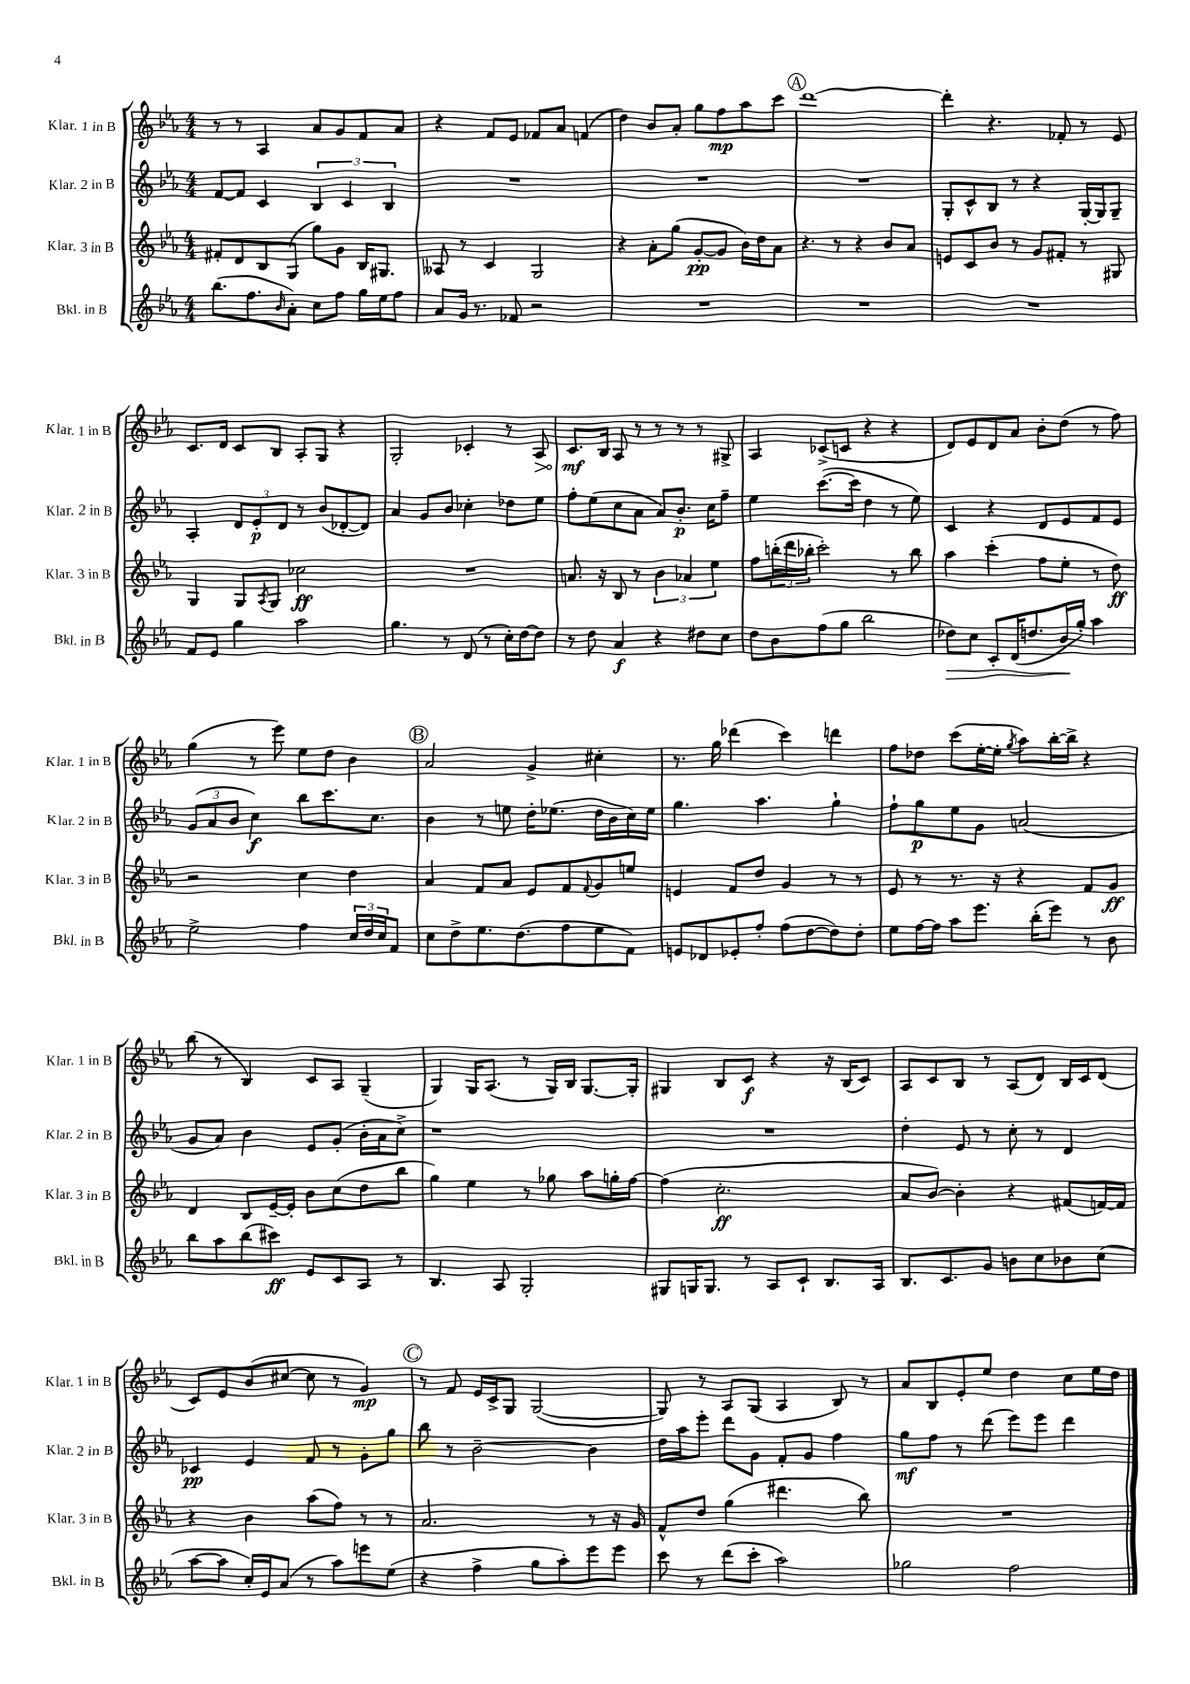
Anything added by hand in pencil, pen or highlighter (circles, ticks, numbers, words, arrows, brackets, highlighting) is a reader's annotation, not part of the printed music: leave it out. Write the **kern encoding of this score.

**kern	**dynam	**kern	**dynam	**kern	**dynam	**kern	**dynam
*part4	*part4	*part3	*part3	*part2	*part2	*part1	*part1
*staff4	*staff4	*staff3	*staff3	*staff2	*staff2	*staff1	*staff1
*I"Bkl. in B	*	*I"Klar. 3 in B	*	*I"Klar. 2 in B	*	*I"Klar. 1 in B	*
*I'Bkl. in B	*	*I'Klar. 3 in B	*	*I'Klar. 2 in B	*	*I'Klar. 1 in B	*
*clefG2	*	*clefG2	*	*clefG2	*	*clefG2	*
*k[b-e-a-]	*	*k[b-e-a-]	*	*k[b-e-a-]	*	*k[b-e-a-]	*
*M4/4	*	*M4/4	*	*M4/4	*	*M4/4	*
=1	=1	=1	=1	=1	=1	=1	=1
(8.bb-\L	.	8f#X'/L	.	[8f/L	.	8r	.
.	.	8d/	.	8f/J]	.	8r	.
8.ff\	.	.	.	.	.	.	.
.	.	8B-/	.	4c/	.	4A-/	.
16qqb-/	.	.	.	.	.	.	.
8a-'\J)	.	(8G/J	.	.	.	.	.
8cc\L	.	8gg\L)	.	6B-/	.	8a-/L	.
8ff\J	.	8g\J	.	.	.	8g/	.
.	.	.	.	6c/	.	.	.
16gg\LL	.	16B-/KL	.	.	.	8f/	.
16ee-\J	.	8.G#X/J	.	.	.	.	.
.	.	.	.	6B-/	.	.	.
8ff\J	.	.	.	.	.	8a-/J	.
=2	=2	=2	=2	=2	=2	=2	=2
8a-/L	.	8A--X/	.	1r	.	4r	.
16g/Jk	.	8r	.	.	.	.	.
8.r	.	.	.	.	.	.	.
.	.	4c/	.	.	.	8f/L	.
8f-X/	.	.	.	.	.	8e-/J	.
2r	.	2G/	.	.	.	8f-X/L	.
.	.	.	.	.	.	8a-/J	.
.	.	.	.	.	.	(4fn/	.
=3	=3	=3	=3	=3	=3	=3	=3
1r	.	4r	.	1r	.	4dd\)	.
.	.	8a-'\L	.	.	.	8b-/L	.
.	.	(8gg\J	.	.	.	8a-'/J	.
.	.	[8g'/L	pp	.	.	8gg\L	.
.	.	8g/J]	.	.	.	8ff\	mp
.	.	16b-\LL)	.	.	.	8aa-\	.
.	.	16dd\J	.	.	.	.	.
.	.	8a-\J	.	.	.	8ccc\J	.
!!LO:REH:place=s1:t=A
=4	=4	=4	=4	=4	=4	=4	=4
1r	.	4.r	.	1r	.	[1ddd	.
.	.	8r	.	.	.	.	.
.	.	4r	.	.	.	.	.
.	.	8b-/L	.	.	.	.	.
.	.	8a-/J	.	.	.	.	.
=5	=5	=5	=5	=5	=5	=5	=5
1r	.	8en/L	.	8G'/L	.	4ddd'\]	.
.	.	8c/	.	8c^^/	.	.	.
.	.	8b-/J	.	8B-/J	.	4.r	.
.	.	8r	.	8r	.	.	.
.	.	8g/L	.	4r	.	.	.
.	.	8f#X'/J	.	.	.	8f-X'/	.
.	.	8r	.	[16G'/LL	.	8r	.
.	.	.	.	16G/J]	.	.	.
.	.	8G#X/	.	8G~/J	.	8e-/	.
!!LO:LB:g=z
=6	=6	=6	=6	=6	=6	=6	=6
8f/L	.	4G/	.	4A-'/	.	8.c/L	.
8e-/J	.	.	.	.	.	.	.
.	.	.	.	.	.	16d/Jk	.
4gg\	.	8G/L	.	12d/L	.	8c/L	.
.	.	.	.	12e-'/	p	.	.
.	.	8qA-/	.	.	.	.	.
.	.	8G/J	.	.	.	8B-/J	.
.	.	.	.	12d/J	.	.	.
2aa-\	.	2cc-X\	ff	8r	.	8A-'/L	.
.	.	.	.	(8b-/L	.	8G/J	.
.	.	.	.	[8d-X'/	.	4r	.
.	.	.	.	8d-/J])	.	.	.
=7	=7	=7	=7	=7	=7	=7	=7
4.gg\	.	1r	.	4a-/	.	2G'/	.
.	.	.	.	8g/L	.	.	.
8r	.	.	.	8b-/J	.	.	.
(8d/	.	.	.	4cc-X'\	.	4c-X'/	.
8r	.	.	.	.	.	.	.
16cc'\LL)	.	.	.	8dd-X\L	.	8r	.
[16dd\J	.	.	.	.	.	.	.
!	!	!	!	!	!	!	!LO:HP:b
8dd\J]	.	.	.	8ee-\J	.	8A-/	>
=8	=8	=8	=8	=8	=8	=8	=8
8r	.	8.an/	.	8ff'\L	.	8.c/L	mf
8dd\	.	.	.	(8ee-\	.	.	.
.	.	16r	.	.	.	16B-/Jk	]
4a-/	f	8B-/	.	8cc\	.	8A-/	.
.	.	8r	.	8a-\J	.	8r	.
4r	.	6b-\	.	8a-/L)	.	8r	.
.	.	.	.	8.b-'/J	p	8r	.
.	.	6a-X/	.	.	.	.	.
8dd#X\L	.	.	.	.	.	8r	.
.	.	.	.	16cc\KL	.	.	.
.	.	6ee-\	.	.	.	.	.
8cc\J	.	.	.	8ff~\J	.	8G#X^/	.
=9	=9	=9	=9	=9	=9	=9	=9
8dd\L	.	8ff\L	.	4ee-\	.	4A-/	.
8b-\	.	(24bbn'\L	.	.	.	.	.
.	.	24ddd\	.	.	.	.	.
.	.	24bb-X'\JJ	.	.	.	.	.
(8ff\	.	2ccc'\)	.	([8.ccc\L	.	(8c-X^/L	.
8gg\J	.	.	.	.	.	8cn/J	.
.	.	.	.	16ccc\Jk]	.	.	.
2bb-\	.	.	.	4dd\	.	4r	.
.	.	8r	.	8r	.	4r	.
.	.	8bb-\	.	8ee-\)	.	.	.
=10	=10	=10	=10	=10	=10	=10	=10
!	!LO:HP:b	!	!	!	!	!	!
8dd-X\L)	>	4aa-\	.	4c/	.	8d/L)	.
8cc\J	.	.	.	.	.	8e-/	.
8c'/L	.	(4ccc'\	.	4r	.	8d/	.
(16d/K	.	.	.	.	.	8a-/J	.
8.ddn/	.	.	.	.	.	.	.
.	.	8ff\L	.	8d/L	.	8b-'\L	.
16b-/L	.	8ee-'\J	.	8e-/	.	(8dd\J	.
16gg'/JJ)	]	.	.	.	.	.	.
4aa-\	.	8r	.	8f/	.	8r	.
.	.	8dd\)	ff	8e-/J	.	8ff\)	.
!!LO:LB:g=z
=11	=11	=11	=11	=11	=11	=11	=11
2ee-^\	.	2r	.	(12g/L	.	(4gg\	.
.	.	.	.	12a-/	.	.	.
.	.	.	.	12b-/J	.	.	.
.	.	.	.	4cc\)	f	8r	.
.	.	.	.	.	.	8eee-\)	.
4ff\	.	4cc\	.	8bb-\L	.	8ee-\L	.
.	.	.	.	8.ccc\	.	8dd\J	.
24cc/LL	.	4dd\	.	.	.	4b-\	.
24dd/	.	.	.	.	.	.	.
.	.	.	.	8.cc\J	.	.	.
24cc/J	.	.	.	.	.	.	.
8f/J	.	.	.	.	.	.	.
!!LO:REH:place=s1:t=B
=12	=12	=12	=12	=12	=12	=12	=12
8cc\L	.	4a-/	.	4b-\	.	2a-/	.
8dd^\	.	.	.	.	.	.	.
8.ee-\	.	8f/L	.	8r	.	.	.
.	.	8a-/J	.	8een\	.	.	.
(8.dd\	.	.	.	.	.	.	.
.	.	8e-/L	.	16dd'\KL	.	4g^/	.
.	.	.	.	(8.ee-X\J	.	.	.
8ff\	.	8f/	.	.	.	.	.
.	.	8qqf/	.	.	.	.	.
8ee-\	.	8g/	.	16dd\LL	.	4cc#X'\	.
.	.	.	.	16b-\	.	.	.
8f\J)	.	8een/J	.	16cc\)	.	.	.
.	.	.	.	16ee-\JJ	.	.	.
=13	=13	=13	=13	=13	=13	=13	=13
8en/L	.	4en/	.	4.gg\	.	8.r	.
8d-X/	.	.	.	.	.	.	.
.	.	.	.	.	.	16gg\	.
8e-X'/	.	8f/L	.	.	.	(4ddd-X\	.
8ff'/J	.	8dd/J	.	4.aa-\	.	.	.
(8ff\L	.	4g/	.	.	.	4ccc\)	.
[8dd\	.	.	.	.	.	.	.
8dd\])	.	8r	.	4gg`\	.	4dddn\	.
8dd'\J	.	8r	.	.	.	.	.
=14	=14	=14	=14	=14	=14	=14	=14
8ee-\L	.	8e-/	.	8ff`\L	.	8ff\L	.
[16ff\L	.	8r	.	8gg\	p	8dd-X\J	.
16ff\JJ]	.	.	.	.	.	.	.
8aa-\L	.	8.r	.	8ee-\	.	(8ccc\L	.
8.eee-\J	.	.	.	8g\J	.	[16ee-'\L	.
.	.	16r	.	.	.	16ee-'\JJ]	.
.	.	.	.	.	.	8qgg/	.
.	.	4r	.	(2an/	.	8aa-\L)	.
(16bb-'\KL	.	.	.	.	.	.	.
8eee-\J)	.	.	.	.	.	[16bb-'\L	.
.	.	.	.	.	.	16bb-^\JJ]	.
8r	.	8f/L	.	.	.	4r	.
8b-\	.	8g/J	ff	.	.	.	.
!!LO:LB:g=z
=15	=15	=15	=15	=15	=15	=15	=15
8bb-\L	.	4d/	.	8g/L	.	(8bb-\	.
8aa-\	.	.	.	8a-/J)	.	8r	.
(8bb-\	.	8B-/L	.	4b-\	.	4B-/)	.
8ccc#X\J)	ff	[16e-~/L	.	.	.	.	.
.	.	16e-'/JJ]	.	.	.	.	.
8e-/L	.	8b-\L	.	8e-/L	.	8c/L	.
8c/	.	(8cc\	.	(8g'/J	.	8A-/J	.
8A-/J	.	8dd\	.	16b-'\LL	.	(4G~/	.
.	.	.	.	16a-\J	.	.	.
8r	.	8bb-\J	.	8cc^\J)	.	.	.
=16	=16	=16	=16	=16	=16	=16	=16
4.B-/	.	4gg\)	.	1r	.	4G/)	.
.	.	4ee-\	.	.	.	16G/KL	.
.	.	.	.	.	.	(8.A-/J	.
8A-/	.	.	.	.	.	.	.
2G'/	.	8r	.	.	.	8r	.
.	.	8gg-X\	.	.	.	16G/LL)	.
.	.	.	.	.	.	16B-/JJ	.
.	.	8aa-\L	.	.	.	[8.G/L	.
.	.	16ggn'\L	.	.	.	.	.
.	.	[16ff\JJ	.	.	.	16G'/Jk]	.
=17	=17	=17	=17	=17	=17	=17	=17
8G#X/L	.	(4ff\]	.	1r	.	4G#X/	.
16Gn/K	.	.	.	.	.	.	.
8.G/J	.	.	.	.	.	.	.
.	.	2.cc'\	ff	.	.	8B-/L	.
8r	.	.	.	.	.	8c/J	f
8A-/L	.	.	.	.	.	4r	.
8c`/J	.	.	.	.	.	.	.
8.B-/L	.	.	.	.	.	16r	.
.	.	.	.	.	.	(16B-/KL	.
.	.	.	.	.	.	8c/J)	.
16A-/Jk	.	.	.	.	.	.	.
=18	=18	=18	=18	=18	=18	=18	=18
8.B-/L	.	8a-/L	.	4dd'\	.	8A-/L	.
.	.	[8b-/J)	.	.	.	8c/	.
8.c/	.	.	.	.	.	.	.
.	.	4b-'\]	.	8e-/	.	8B-/J	.
8g/J	.	.	.	8r	.	8r	.
8bn\L	.	4r	.	8cc'\	.	(8A-/L	.
8cc\	.	.	.	8r	.	8d/J)	.
8b-X\	.	(8f#X/L	.	4d/	.	16B-/LL	.
.	.	.	.	.	.	16c/J	.
(8cc\J	.	[16fn/L)	.	.	.	(8d/J	.
.	.	16f/JJ]	.	.	.	.	.
!!LO:LB:g=z
=19	=19	=19	=19	=19	=19	=19	=19
[8aa-\L	.	4r	.	4c-X/	pp	8c/L)	.
8aa-\J]	.	.	.	.	.	8e-/	.
16cc'/LL)	.	4b-\	.	4e-/	.	(8b-/	.
16e-/J	.	.	.	.	.	.	.
(8a-/J	.	.	.	.	.	[8cc#X/J	.
8r	.	(8aa-\L	.	8f/	.	8cc#\]	.
8aa-\L)	.	8ff\J)	.	8r	.	8r	.
8eeen\	.	8r	.	8g'\L	.	4g/)	mp
(8ee-\J	.	8r	.	8gg\J	.	.	.
!!LO:REH:place=s1:t=C
=20	=20	=20	=20	=20	=20	=20	=20
4r	.	2.a-/	.	8bb-\	.	8r	.
.	.	.	.	8r	.	8f/	.
4ff^\	.	.	.	[2b-~\	.	16e-/LL	.
.	.	.	.	.	.	16c^/J	.
.	.	.	.	.	.	8G/J	.
8gg\L	.	.	.	.	.	([2G/	.
8aa-'\)	.	.	.	.	.	.	.
8eee-\	.	8r	.	4b-\]	.	.	.
8eee-\J	.	16r	.	.	.	.	.
.	.	16g/	.	.	.	.	.
=21	=21	=21	=21	=21	=21	=21	=21
8ccc\	.	8f^^/L	.	16dd\LL	.	8G/])	.
.	.	.	.	16aa-\J	.	.	.
8r	.	8dd/J	.	8eee-'\J	.	8r	.
(8ddd\L	.	(4gg\	.	8ddd\L	.	8A-/L	.
8ccc'\J	.	.	.	8g\J	.	(8G/J	.
2aa-\)	.	4.ddd#X\	.	8f'/L	.	4A-/	.
.	.	.	.	8g/J	.	.	.
.	.	.	.	4ff\	.	8B-/)	.
.	.	8bb-\)	.	.	.	8r	.
=22	=22	=22	=22	=22	=22	=22	=22
2gg-X\	.	1r	.	8gg\L	mf	8a-/L	.
.	.	.	.	8ff\J	.	8B-/	.
.	.	.	.	8r	.	8e-'/	.
.	.	.	.	(8ddd\	.	8ee-/J	.
2ff\	.	.	.	8eee-\L)	.	4dd\	.
.	.	.	.	8eee-\J	.	.	.
.	.	.	.	4ddd\	.	8cc\L	.
.	.	.	.	.	.	16ee-\L	.
.	.	.	.	.	.	16dd\JJ	.
==	==	==	==	==	==	==	==
*-	*-	*-	*-	*-	*-	*-	*-
